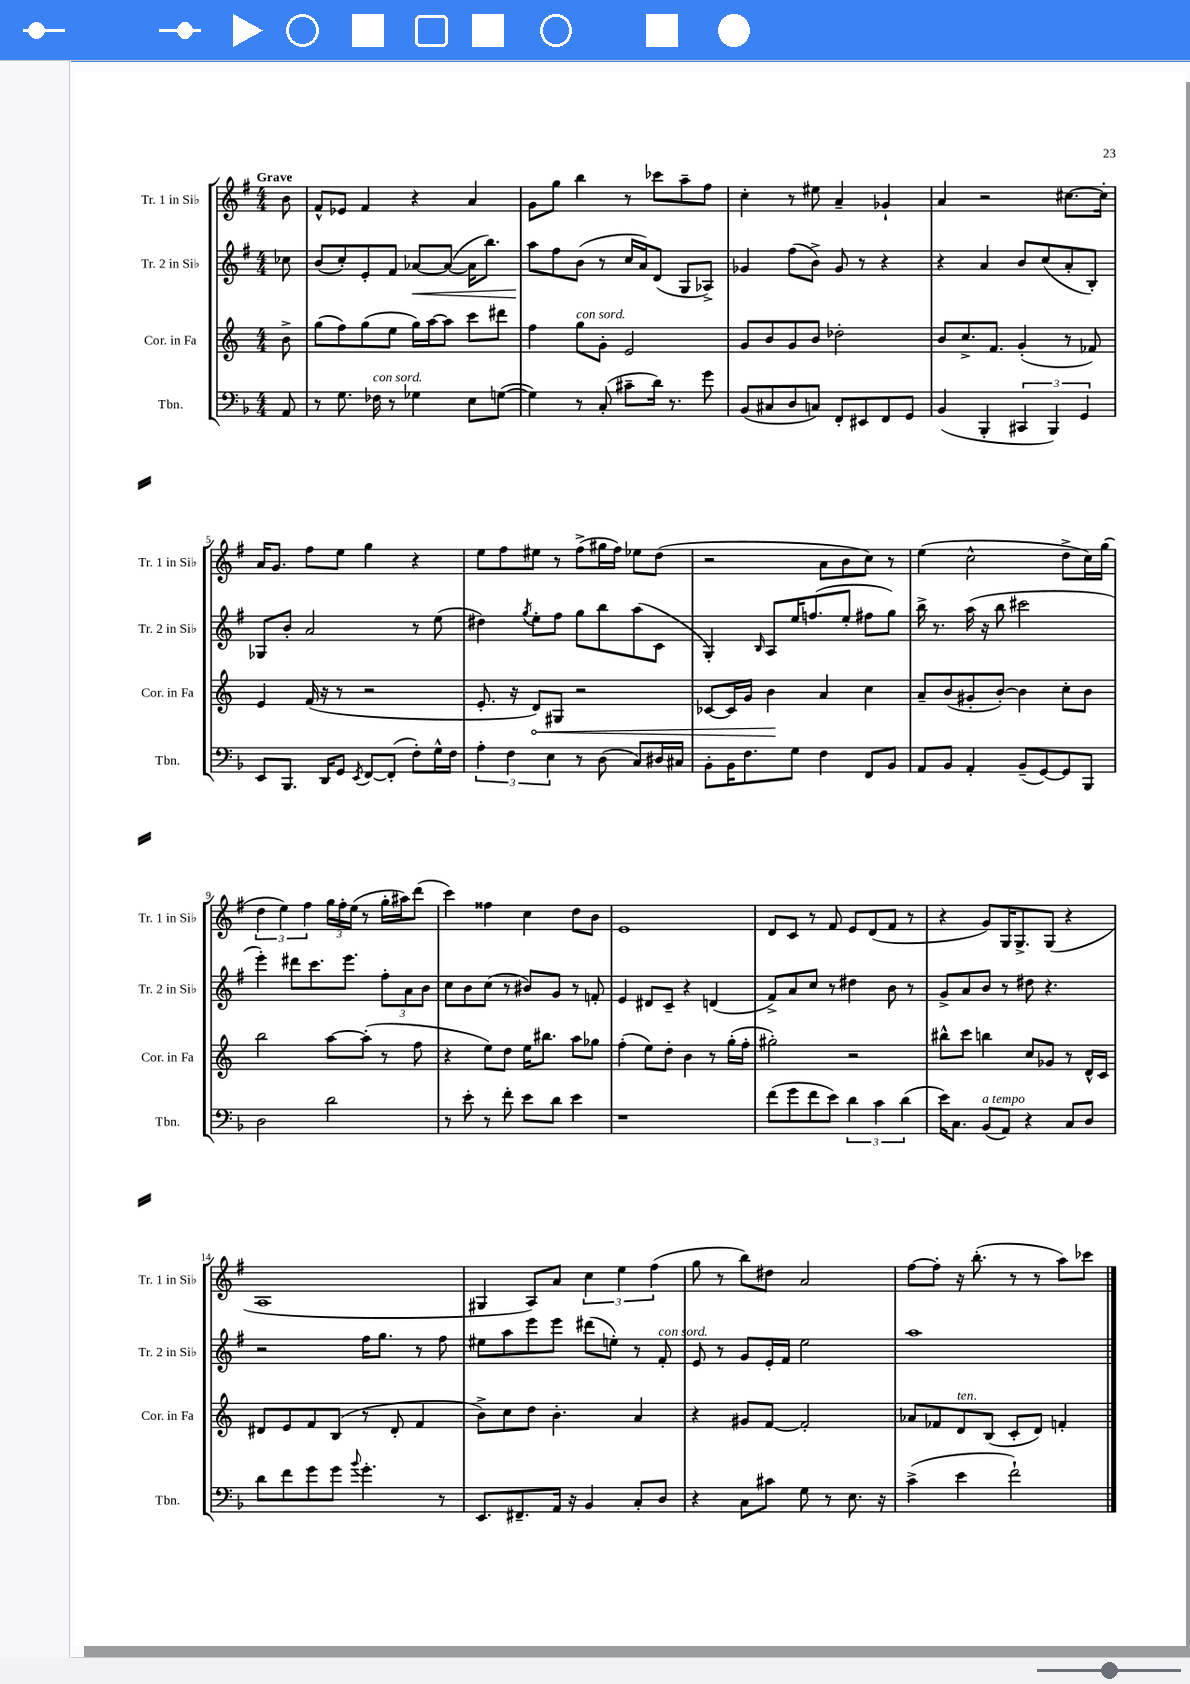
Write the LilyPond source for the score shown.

<<
\new StaffGroup <<
\new Staff = "s0" \with { instrumentName = "Tr. 1 in Sib" shortInstrumentName = "Tr. 1 in Sib" } {
    \clef treble \key g \major \numericTimeSignature \time 4/4 \partial 8 \tempo "Grave"
    b'8 |
    fis'8-^ ees'8 fis'4 r4 a'4 |
    g'8 g''8 b''4 r8 ces'''8 a''8-- fis''8 |
    c''4-. r8 eis''8 a'4-- ges'4-! |
    a'4 r2 cis''8.~ cis''16-. |
    a'16 g'8. fis''8 e''8 g''4 r4 |
    e''8 fis''8 eis''8 r8 fis''8->( gis''16 fis''16) ees''8 d''8( |
    r2 a'8 b'8 c''8) r8 |
    e''4( c''2-^ d''8-> c''16) g''16( |
    \tuplet 3/2 { d''4 e''4) fis''4 } \tuplet 3/2 { g''16 fis''16-. e''16( } r8 g''16-. ais''16) d'''8( |
    c'''4) fisis''4 c''4 d''8 b'8 |
    e'1 |
    d'8 c'8 r8 fis'8 e'8 d'8( fis'8 r8 |
    r4 g'8) g16 g8.-> g8( r4 |
    a1 |
    gis4 a8) a'8 \tuplet 3/2 { c''4 e''4 fis''4( } |
    g''8 r8 b''8) dis''8 a'2 |
    fis''8~ fis''8-. r16 b''8.-.( r8 r8 a''8) ces'''8 \bar "|." |
}
\new Staff = "s1" \with { instrumentName = "Tr. 2 in Sib" shortInstrumentName = "Tr. 2 in Sib" } {
    \clef treble \key g \major \numericTimeSignature \time 4/4 \partial 8
    ces''8 |
    b'8( c''8-.) e'8-. fis'8 aes'8~\< aes'8~( aes'16 b''8.) |
    a''8\! fis''8 b'8( r8 c''16 a'16) d'8( g8 aes8->) |
    ges'4 fis''8( b'8->) ges'8 r8 r4 |
    r4 a'4 b'8 c''8( a'8-. b8-.) |
    ges8 b'8-. a'2 r8 e''8( |
    dis''4) \acciaccatura { g''8 } e''8-. fis''8 g''8 b''8 a''8( c'8 |
    g4-.) \grace { b16 } a8 e''16 f''8.( e''8-. fis''8 g''8) |
    b''16-> r8. a''16( r16 b''8 cis'''2 |
    e'''4-.) dis'''8 c'''8. e'''8. \tuplet 3/2 { fis''8-. a'8 b'8 } |
    c''8 b'8 c''8( r8 bis'8) g'8 r8 f'8-. |
    e'4 dis'8 c'8-- r4 d'4( |
    fis'8->) a'8 c''8 r8 dis''4 b'8 r8 |
    g'8-> a'8 b'8 r8 dis''8 r4. |
    r2 fis''16 g''8. r8 fis''8 |
    eis''8 a''8 e'''8 e'''8 dis'''8( e''8-.) r8 fis'8-.^\markup { \italic "con sord." } |
    e'8 r8 g'8 e'16-. fis'16 e''2 |
    a''1 \bar "|." |
}
\new Staff = "s2" \with { instrumentName = "Cor. in Fa" shortInstrumentName = "Cor. in Fa" } {
    \clef treble \key c \major \numericTimeSignature \time 4/4 \partial 8
    b'8-> |
    g''8( f''8) g''8( e''8 g''16) a''16~ a''8 c'''8 dis'''8 |
    f''4 g''8^\markup { \italic "con sord." } g'8-. e'2 |
    g'8 b'8 g'8 b'8 des''2-. |
    b'8 c''8.-> f'8. g'4-.( r8 fes'8) |
    e'4 f'16( r16 r8 r2 |
    e'8.-. r16 \once \override Hairpin.circled-tip = ##t d'8\<) gis8 r2 |
    ces'8~ ces'16 g'16 b'4\! a'4 c''4 |
    a'8-- b'8( gis'8-. b'8~-.) b'4 c''8-. b'8 |
    b''2 a''8~ a''8-.( r8 f''8 |
    r4 e''8) d''8 e''16 bis''8. a''8 ges''8 |
    f''4-.( e''8) d''8-. b'4 r8 g''16-.( f''16-. |
    gis''2-.) r2 |
    bis''8-^ c'''8 b''4 c''8 ges'8 r8 d'16-^ c'16 |
    dis'8 e'8 f'8 b8( r8 dis'8-. f'4 |
    b'8->) c''8 d''8 b'4.-. a'4 |
    r4 gis'8 f'8~ f'2-. |
    aes'8 fes'8 d'8^\markup { \italic "ten." } b8( c'8-. d'8) f'4-. \bar "|." |
}
\new Staff = "s3" \with { instrumentName = "Tbn." shortInstrumentName = "Tbn." } {
    \clef bass \key f \major \numericTimeSignature \time 4/4 \partial 8
    a,8 |
    r8 g8. fes16^\markup { \italic "con sord." } r8 ges4 e8 g8~( |
    g4) r8 c8-.( cis'8-- d'16) r8. g'8 |
    bes,8( cis8 d8 c8) f,8-. eis,8 f,8 g,8 |
    bes,4( bes,,4-. \tuplet 3/2 { cis,4 bes,,4) g,4 } |
    e,8 bes,,8. d,16 g,8 \acciaccatura { e,8 } f,8~ f,8-.( f8-.) g16-^ f16 |
    \tuplet 3/2 { a4-. f4 e4 } r8 d8( c8) dis16 cis16 |
    bes,8-. bes,16 f8. g8 f4 f,8 bes,8 |
    a,8 bes,8 a,4-. bes,8--( g,8~) g,8 bes,,8 |
    d2 d'2 |
    r8 e'8-. r8 f'8-. e'8 d'8 e'4 |
    r1 |
    f'8( g'8 f'8 e'8) \tuplet 3/2 { d'4 c'4 d'4( } |
    e'16) c8. bes,8^\markup { \italic "a tempo" }( a,8) r4 c8 d8 |
    d'8 f'8 g'8 g'8 \appoggiatura { bes'8 } g'4.-. r8 |
    e,8. fis,8.-- a,16 r16 bes,4 c8-. d8 |
    r4 c8 cis'8 g8 r8 e8. r16 |
    c'4->( e'4 f'2-!) \bar "|." |
}
>>
>>
